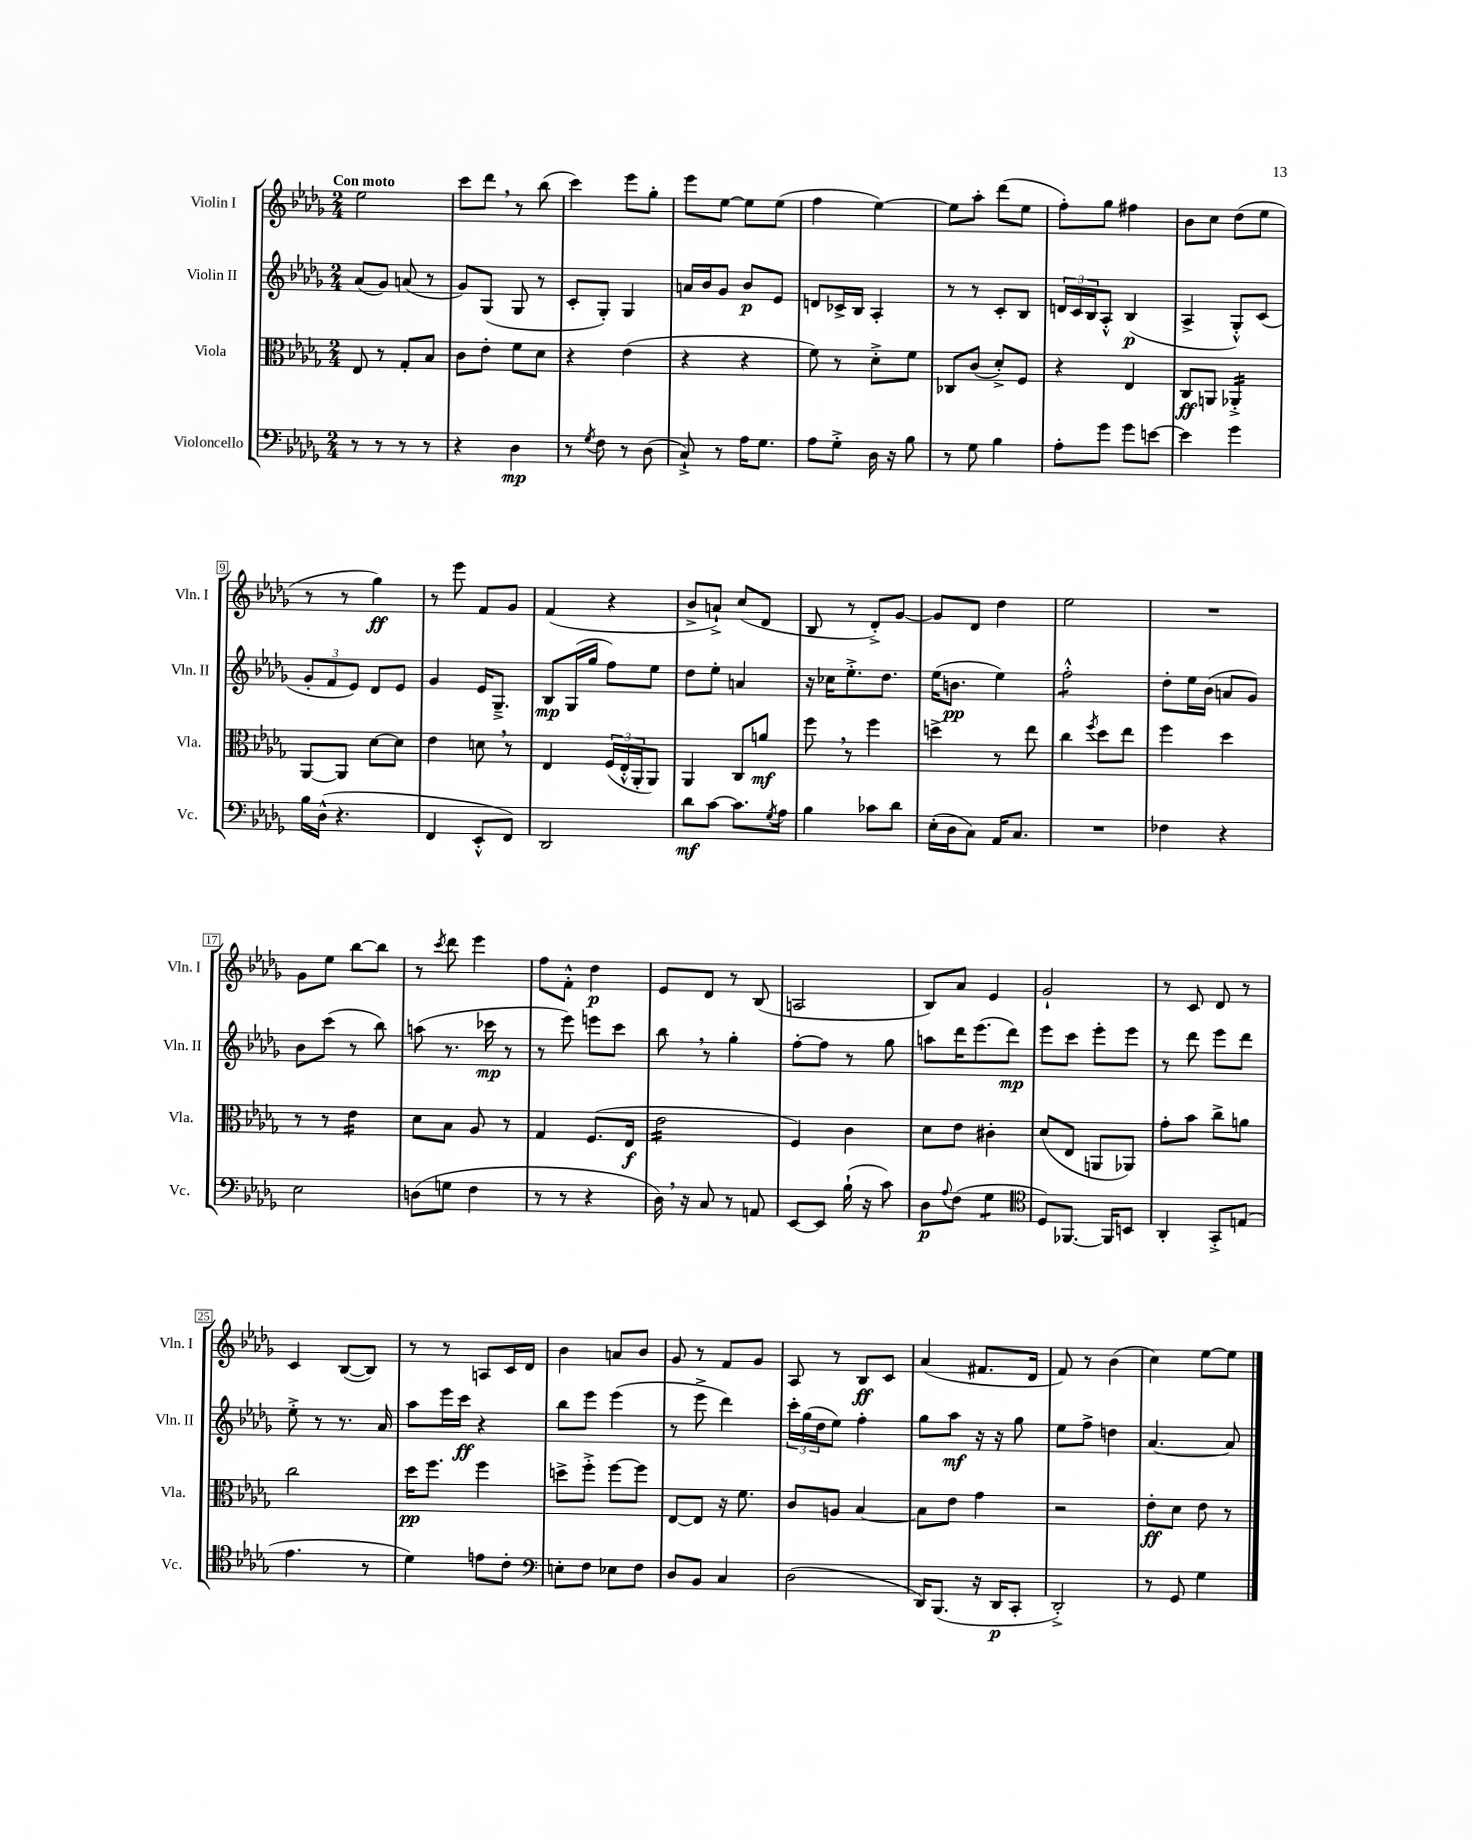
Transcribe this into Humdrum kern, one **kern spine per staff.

**kern	**kern	**kern	**kern
*staff4	*staff3	*staff2	*staff1
*clefF4	*clefC3	*clefG2	*clefG2
*k[b-e-a-d-g-]	*k[b-e-a-d-g-]	*k[b-e-a-d-g-]	*k[b-e-a-d-g-]
*M2/4	*M2/4	*M2/4	*M2/4
8r	8E-	(8a-	2ee-
8r	8r	8g-)	.
8r	8G-'	(8a	.
8r	8B-	8r	.
=	=	=	=
4r	8c	8g-)	8ccc
.	8e-'	(8G-	8ddd-
4D-	8f	8G-	8r
.	8d-	8r	(8bb-
=	=	=	=
8r	4r	8c'	4ccc)
8qG-	.	.	.
8F	.	8G-')	.
8r	(4e-	4G-	8eee-
(8D-	.	.	8gg-'
=	=	=	=
8C`^)	4r	16a	8eee-
.	.	16b-	.
8r	.	8g-	[8ee-
16A-	4r	8b-	8ee-]
8.G-	.	.	.
.	.	8e-	(8ee-
=	=	=	=
8A-	8f)	8d	4ff
8G-'^	8r	16c-^	.
.	.	16B-	.
16D-	8d-'^	4A-'	[4ee-)
16r	.	.	.
8B-	8f	.	.
=	=	=	=
8r	8C-	8r	8ee-]
8G-	(8c	8r	8aa-'
4B-	8d-'^)	8c'	(8ddd-
.	8F	8B-	8ee-
=	=	=	=
8A-'	4r	24d	8ff')
.	.	24c	.
.	.	24B-	.
8g-	.	8A-'^^	8gg-
8g-	4E-	(4B-	4ff#
[8e	.	.	.
=	=	=	=
4e]	8C	4A-^	8b-
.	8AA	.	8cc
4g-	4AA-'^	8G-'^^)	(8dd-
.	.	(8c	8ee-
=	=	=	=
16B-	[8AA-	12g-'	8r
(16D-^^	.	.	.
.	.	12f	.
4.r	8AA-]	.	8r
.	.	12e-)	.
.	[8d-	8d-	4gg-)
.	8d-]	8e-	.
=	=	=	=
4FF	4e-	4g-	8r
.	.	.	8eee-
8EE-'^^	8d	16e-	8f
.	.	8.G-~^	.
8FF)	8r	.	8g-
=	=	=	=
2DD-	4E-	8B-	(4f
.	.	(16G-	.
.	.	16gg-	.
.	(24F	8ff)	4r
.	24E-'^^	.	.
.	24AA-'	.	.
.	8AA-)	8ee-	.
=	=	=	=
8d-	4AA-	8dd-	8b-^
[8c	.	8ee-'	8a`^)
8.c]	8C	4a	(8cc
.	8a	.	8d-
8qG-	.	.	.
16A-	.	.	.
=	=	=	=
4B-	8ff	16r	8B-
.	.	16cc-	.
.	8r	8.ee-'^	8r
8c-	4ff	.	8d-'^)
.	.	8.dd-	.
8d-	.	.	[8g-
=	=	=	=
(16E-'	4dd^	(16ee-	8g-]
16D-	.	8.b	.
8C)	.	.	8d-
16AA-	8r	4ee-)	4dd-
8.C	.	.	.
.	8ee-	.	.
=	=	=	=
2r	4cc	2ff'^^	2ee-
.	8qff	.	.
.	8dd-	.	.
.	8ee-	.	.
=	=	=	=
4F-	4ff	8dd-'	2r
.	.	16ee-	.
.	.	(16b-	.
4r	4dd-	8a	.
.	.	8g-)	.
=	=	=	=
2E-	8r	8b-	8g-
.	8r	(8ccc	8ee-
.	4e-	8r	[8bb-
.	.	8bb-)	8bb-]
=	=	=	=
(8D	8d-	(8aa	8r
.	.	.	8qccc
8G	8B-	8.r	8ddd-
4F	8A-	.	4eee-
.	.	16ccc-	.
.	8r	8r	.
=	=	=	=
8r	4G-	8r	8ff
8r	.	8eee-)	8f'^^
4r	(8.F	8eee	4dd-
.	.	8ccc	.
.	16E-	.	.
=	=	=	=
16D-)	2e-	8bb-	8e-
16r	.	.	.
8C	.	8r	8d-
8r	.	4gg-'	8r
8AA	.	.	(8B-
=	=	=	=
[8EE-	4F)	[8ff'	2A
8EE-]	.	8ff]	.
(16B-`	4c	8r	.
16r	.	.	.
8c)	.	8gg-	.
=	=	=	=
8D-	8d-	8aa	8B-)
8qqA-	.	.	.
(8F	8e-	16ddd-	8a-
.	.	(8.eee-	.
4G-	4c#'	.	4e-
.	.	8ddd-)	.
=	=	=	=
*clefC4	*	*	*
8D-)	(8d-	8eee-	2g-`
[8.FF-	8E-	8ccc	.
.	8AA	8eee-'	.
16FF-]	.	.	.
8BB	8AA-)	8eee-	.
=	=	=	=
4AA-'	8g-'	8r	8r
.	8b-	8ddd-	8c
8GG-'^	8cc^	8eee-	8d-
(8E	8a	8ddd-	8r
=	=	=	=
4.e-	2cc	8ee-'^	4c
.	.	8r	.
.	.	8.r	([8B-
8r	.	.	8B-])
.	.	16a-	.
=	=	=	=
4d-)	16dd-	8aa-	8r
.	8.ff	.	.
.	.	16eee-	8r
.	.	16ccc	.
8e	4ff	4r	8A
8c'	.	.	16c
.	.	.	16d-
=	=	=	=
*clefF4	*	*	*
8E'	8dd^	8bb-	4b-
8F	8ff'^	8eee-	.
8E-	[8ff	(4eee-	8a
8F	8ff]	.	8b-
=	=	=	=
8D-	[8E-	8r	8g-
8BB-	8E-]	8eee-^	8r
4C	16r	4ddd-)	8f
.	8.f	.	.
.	.	.	8g-
=	=	=	=
(2D-	8c	24ccc'	8A-
.	.	(24gg-	.
.	.	24dd-	.
.	8A	8ee-)	8r
.	[4B-	4ff'	8B-
.	.	.	8c
=	=	=	=
16DD-)	8B-]	8gg-	(4a-
(8.BBB-	.	.	.
.	8e-	8aa-	.
16r	4g-	16r	8.f#
16DD-	.	16r	.
8CC'	.	8gg-	.
.	.	.	16d-
=	=	=	=
2DD-'^)	2r	8ee-	8f)
.	.	8ff^	8r
.	.	4dd	(4b-
=	=	=	=
8r	8e-'	[4.a-	4cc)
8GG-	8d-	.	.
4G-	8e-	.	[8ee-
.	8r	8a-]	8ee-]
==	==	==	==
*-	*-	*-	*-
